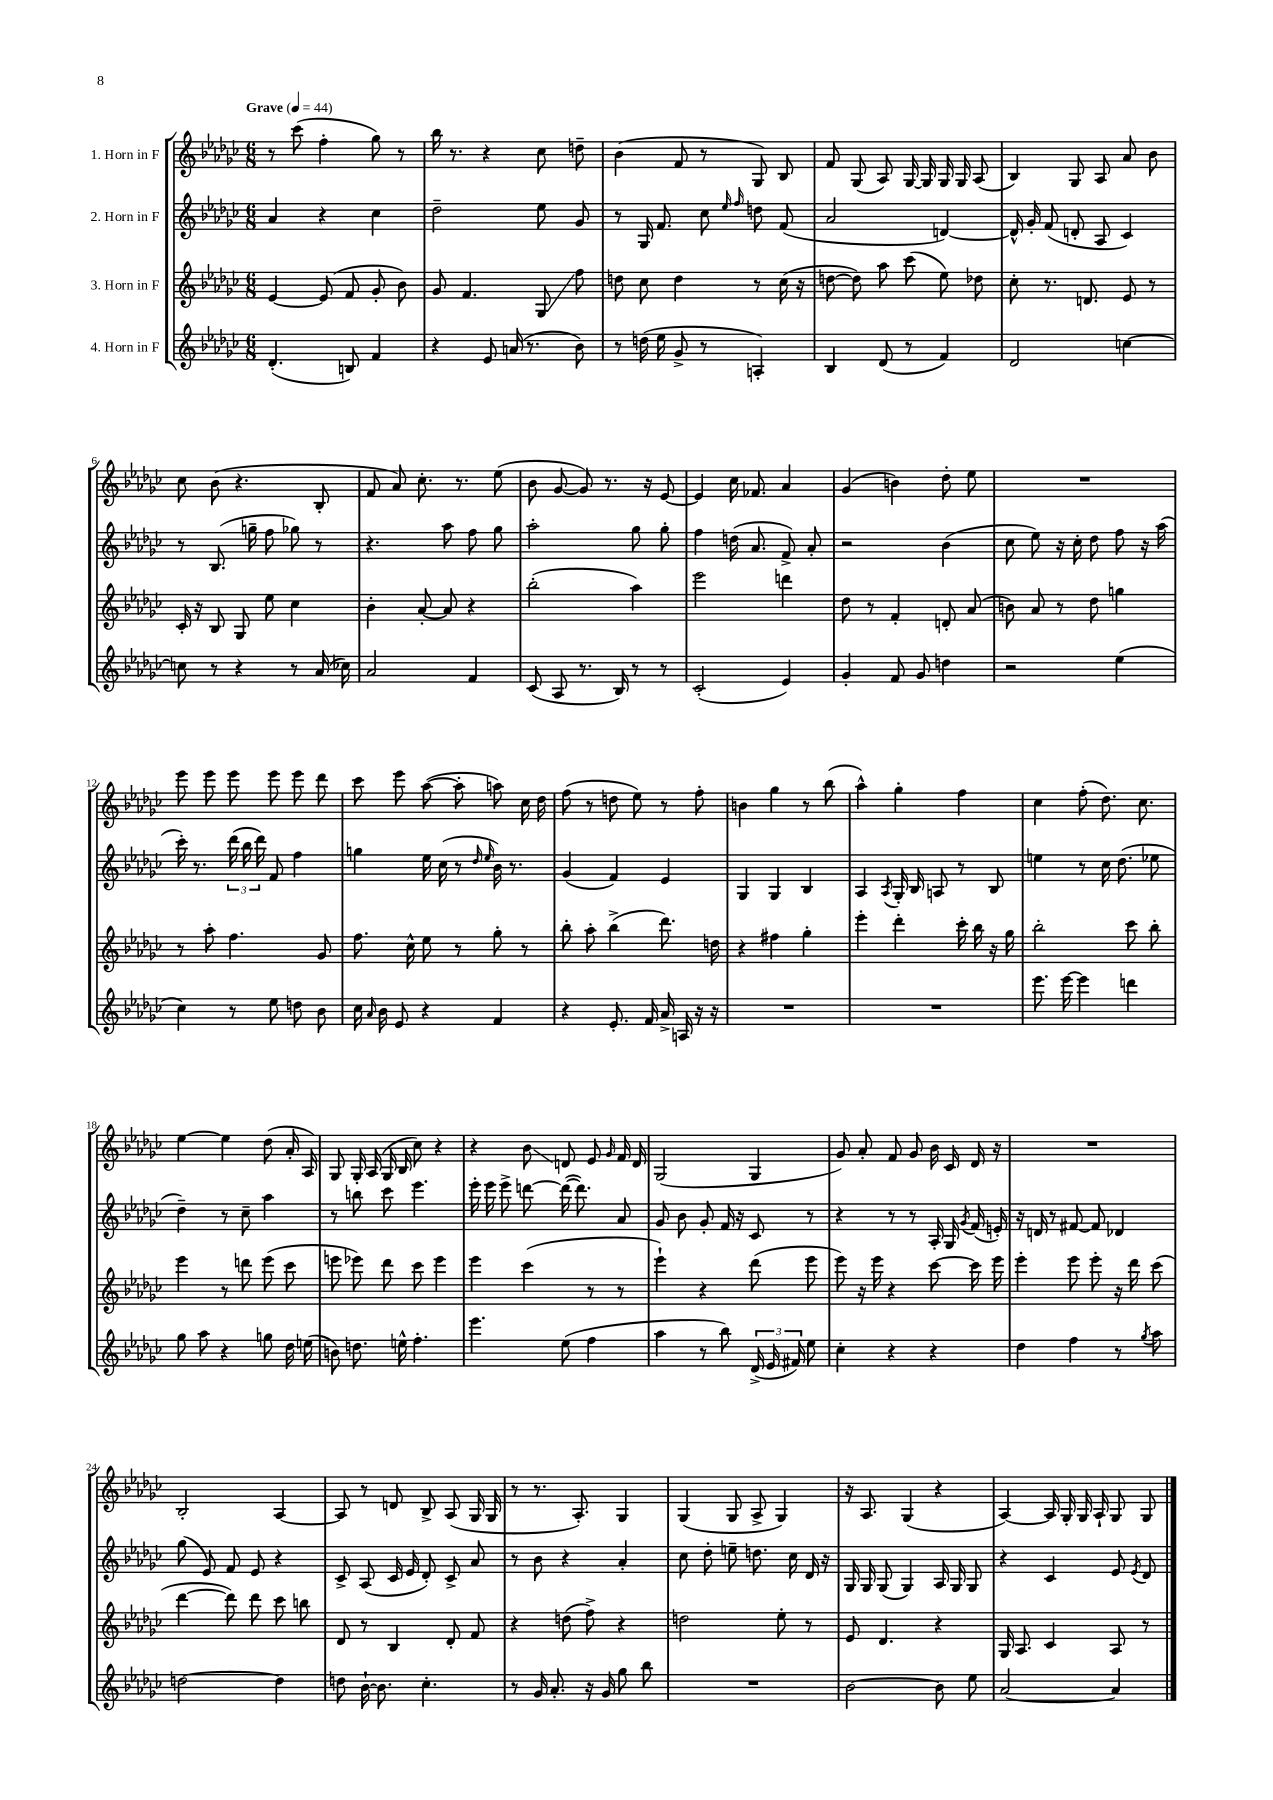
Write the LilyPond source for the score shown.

<<
\new StaffGroup <<
\new Staff = "s0" \with { instrumentName = "1. Horn in F" } {
    \clef treble \key ges \major \numericTimeSignature \time 6/8 \tempo "Grave" 4 = 44
    \autoBeamOff r8 ces'''8( f''4-. ges''8) r8 |
    bes''16 r8. r4 ces''8 d''8-- |
    bes'4( f'8 r8 ges8) bes8 |
    f'8 ges8( aes8) ges16~ ges16 ges16 ges16 aes8( |
    bes4) ges8 aes8 aes'8 bes'8 |
    ces''8 bes'8( r4. bes8-. |
    f'8 aes'8) ces''8.-. r8. ees''8( |
    bes'8 ges'8~ ges'8) r8. r16 ees'8~ |
    ees'4 ces''16 fes'8. aes'4 |
    ges'4( b'4) des''8-. ees''8 |
    R2. |
    ees'''8 ees'''8 ees'''8 ees'''8 ees'''8 des'''8 |
    ces'''8 ees'''8 aes''8~( aes''8-. a''8) ces''16 des''16 |
    f''8( r8 d''8 ees''8) r8 f''8-. |
    b'4 ges''4 r8 bes''8( |
    aes''4-^) ges''4-. f''4 |
    ces''4 f''8-.( des''8.) ces''8. |
    ees''4~ ees''4 des''8( aes'16-. aes16) |
    ges8 ges16-. aes16( ges16 bes16 ces''8) r4 |
    r4 bes'8\glissando d'8 ees'8 \grace { ges'16 } f'16 d'16 |
    ges2( ges4 |
    ges'8) aes'8-. f'8 ges'8 bes'16 ces'16 des'16 r16 |
    R2. |
    bes2-. aes4~ |
    aes8 r8 d'8 bes8-> aes8( ges16 ges16 |
    r8 r8. aes8.-.) ges4 |
    ges4( ges8 aes8-> ges4) |
    r16 aes8. ges4( r4 |
    aes4~) aes16 ges16-. ges16 aes16-! ges8 ges8 \bar "|." |
}
\new Staff = "s1" \with { instrumentName = "2. Horn in F" } {
    \clef treble \key ges \major \numericTimeSignature \time 6/8
    \autoBeamOff aes'4 r4 ces''4 |
    des''2-- ees''8 ges'8 |
    r8 ges16 f'8. ces''8 \grace { ees''16 f''16 } d''8 f'8( |
    aes'2 d'4~) |
    d'16-^ ges'16-. f'8( d'8-. aes8 ces'4) |
    r8 bes8.( g''16-- f''8 ges''8) r8 |
    r4. aes''8 f''8 ges''8 |
    aes''2-. ges''8 ges''8-. |
    f''4 d''16( aes'8. f'8->) aes'8-. |
    r2 bes'4( |
    ces''8 ees''8) r16 ces''16-. des''8 f''8 r16 aes''16( |
    ces'''16-.) r8. \tuplet 3/2 { des'''16( bes''16 des'''16) } f'8 f''4 |
    g''4 ees''16 ces''16( r8 \grace { des''16 ees''16 } bes'16) r8. |
    ges'4( f'4) ees'4 |
    ges4 ges4 bes4 |
    aes4 \acciaccatura { aes8 } ges16-. bes16 a8 r8 bes8 |
    e''4 r8 ces''16 des''8.( ees''8 |
    des''4--) r8 ces''8-- aes''4 |
    r8 b''8 ces'''8 ees'''4. |
    ees'''16-. ees'''16 ees'''8-> d'''8~ d'''16~( d'''8.) aes'8 |
    ges'8 bes'8 ges'8-. f'16 r16 ces'8 r8 |
    r4 r8 r8 aes16-. ges16 \acciaccatura { ges'8 } f'16( e'16-.) |
    r16 d'16 r8 fis'8~ fis'8 des'4 |
    ges''8( ees'8) f'8 ees'8 r4 |
    ces'8-> aes8( ces'16 ees'16 des'8-.) ces'8-> aes'8 |
    r8 bes'8 r4 aes'4-. |
    ces''8 des''8-. e''8-- d''8. ces''16 des'16 r16 |
    ges16 ges16 ges8( ges4) aes16 ges16 ges8 |
    r4 ces'4 ees'8 \acciaccatura { ees'8 } des'8 \bar "|." |
}
\new Staff = "s2" \with { instrumentName = "3. Horn in F" } {
    \clef treble \key ges \major \numericTimeSignature \time 6/8
    \autoBeamOff ees'4~ ees'8( f'8 ges'8-. bes'8) |
    ges'8 f'4. ges8\glissando f''8 |
    d''8 ces''8 d''4 r8 ces''16( r16 |
    d''8~ d''8) aes''8 ces'''8( ees''8) des''8 |
    ces''8-. r8. d'8. ees'8 r8 |
    ces'16-. r16 bes8 ges8 ees''8 ces''4 |
    bes'4-. aes'8~-. aes'8 r4 |
    bes''2-.( aes''4) |
    ees'''2 d'''4 |
    des''8 r8 f'4-. d'8-. aes'8( |
    b'8) aes'8 r8 des''8 g''4 |
    r8 aes''8-. f''4. ges'8 |
    f''8. ces''16-^ ees''8 r8 ges''8-. r8 |
    bes''8-. aes''8-. bes''4->( des'''8.) d''16 |
    r4 fis''4 ges''4-. |
    ees'''4-. des'''4-. ces'''16-. bes''16 r16 ges''16 |
    bes''2-. ces'''8 bes''8-. |
    ees'''4 r8 d'''8 ees'''8( ces'''8 |
    e'''8 ees'''8) des'''8 ces'''8 ees'''4 |
    ees'''4 ces'''4( r8 r8 |
    ees'''4-!) r4 des'''8( ees'''8 |
    ees'''8) r16 ees'''16 r4 ces'''8~ ces'''16 ees'''16 |
    ees'''4-. ees'''8 ees'''8-. r16 des'''16 ces'''8( |
    des'''4~ des'''8) des'''8 ces'''8 b''8 |
    des'8 r8 bes4 des'8-. f'8 |
    r4 d''8( f''8->) r4 |
    d''2 ees''8-. r8 |
    ees'8 des'4. r4 |
    ges16 aes8. ces'4 aes8 r8 \bar "|." |
}
\new Staff = "s3" \with { instrumentName = "4. Horn in F" } {
    \clef treble \key ges \major \numericTimeSignature \time 6/8
    \autoBeamOff des'4.-.( b8) f'4 |
    r4 ees'8 a'16( r8. bes'8) |
    r8 d''16( ees''16 ges'8-> r8 a4-.) |
    bes4 des'8( r8 f'4) |
    des'2 c''4~ |
    c''8 r8 r4 r8 aes'16( ces''16) |
    aes'2 f'4 |
    ces'8( aes8 r8. bes16) r8 r8 |
    ces'2-.( ees'4) |
    ges'4-. f'8 ges'8 d''4 |
    r2 ees''4( |
    ces''4) r8 ees''8 d''8 bes'8 |
    ces''16 \grace { aes'16 } bes'16 ees'8 r4 f'4 |
    r4 ees'8.-. f'16 aes'16-> a16 r16 r16 |
    R2. |
    R2. |
    ees'''8. ees'''16~ ees'''4 d'''4 |
    ges''8 aes''8 r4 g''8 des''16 e''16( |
    b'8) d''8. e''16-^ f''4.-. |
    ees'''4. ees''8( f''4 |
    aes''4 r8 bes''8) \tuplet 3/2 { des'16->( ees'16 fis'16) } ees''8 |
    ces''4-. r4 r4 |
    des''4 f''4 r8 \acciaccatura { ges''8 } aes''8 |
    d''2~ d''4 |
    d''8 bes'16~-! bes'8. ces''4.-. |
    r8 ges'16 aes'8.-. r16 ges'16 ges''8 bes''8 |
    R2. |
    bes'2~ bes'8 ees''8 |
    aes'2~ aes'4 \bar "|." |
}
>>
>>
